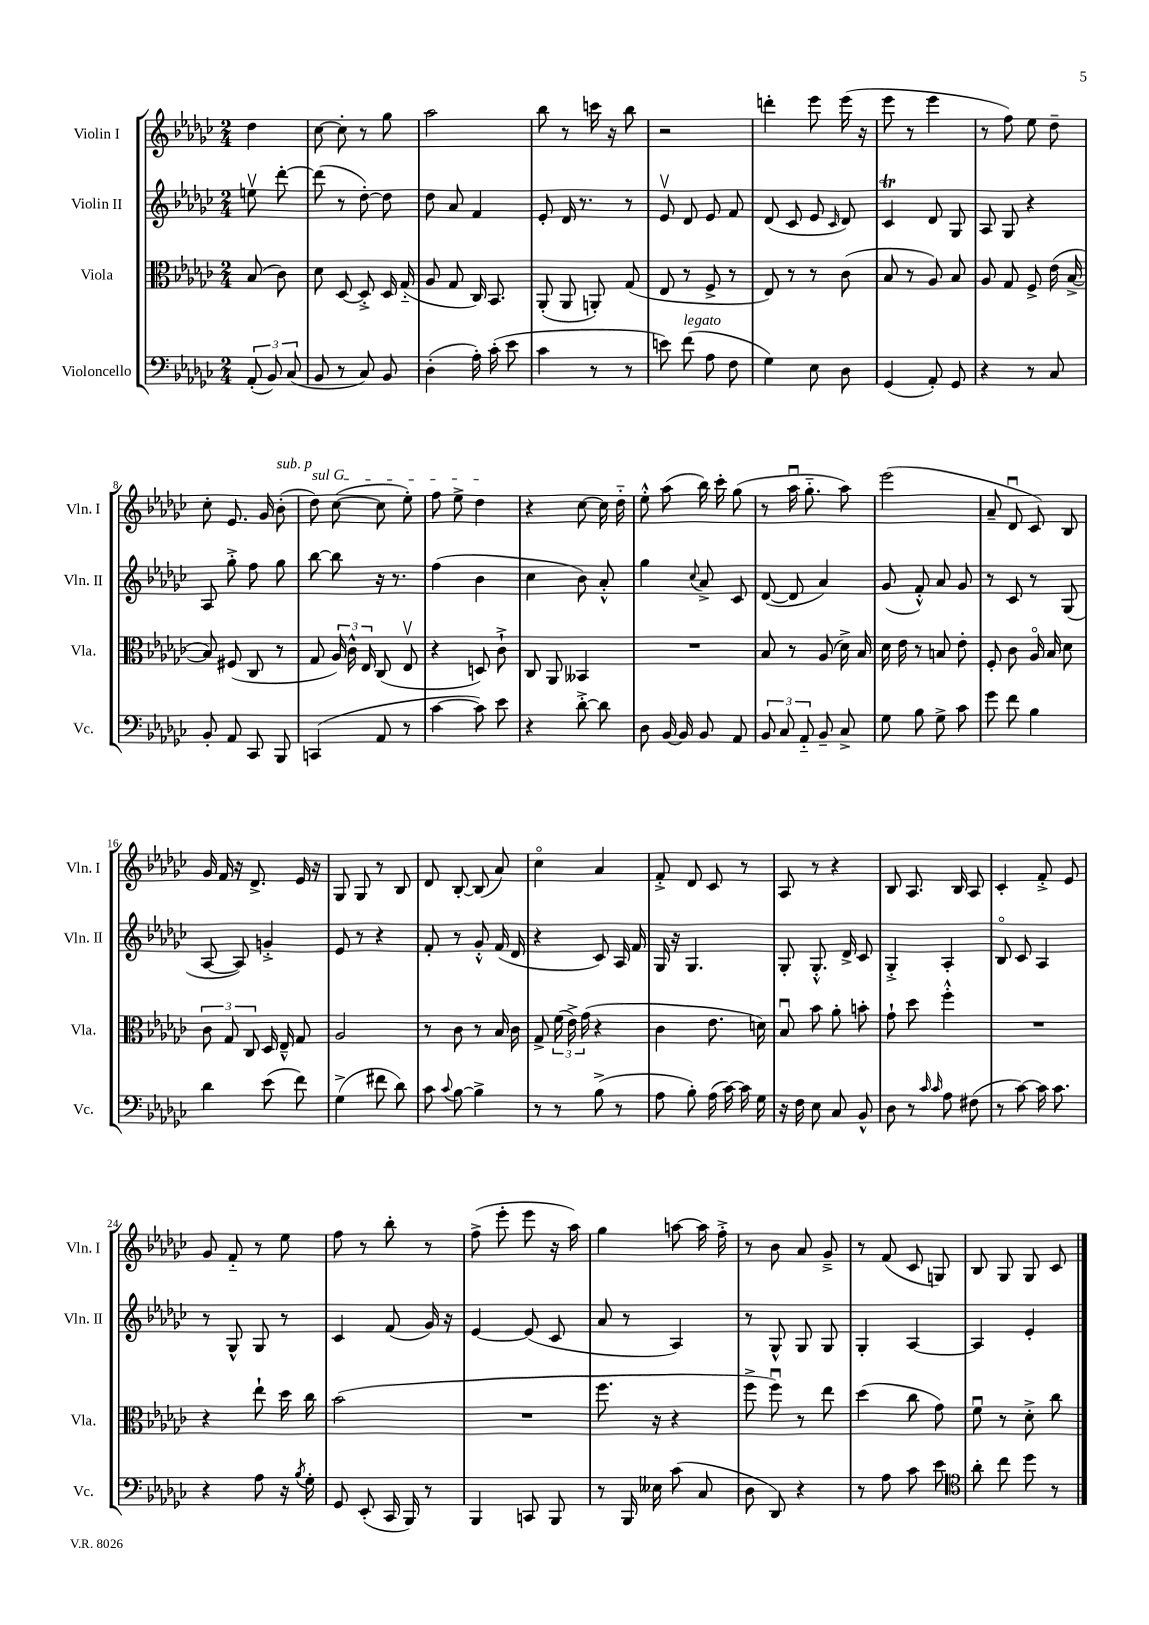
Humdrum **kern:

**kern	**kern	**kern	**kern
*staff4	*staff3	*staff2	*staff1
*clefF4	*clefC3	*clefG2	*clefG2
*k[b-e-a-d-g-c-]	*k[b-e-a-d-g-c-]	*k[b-e-a-d-g-c-]	*k[b-e-a-d-g-c-]
*M2/4	*M2/4	*M2/4	*M2/4
(12AA-'	(8B-	8eev	4dd-
12BB-)	.	.	.
.	8c-)	[8ddd-'	.
(12C-	.	.	.
=	=	=	=
8BB-	8d-	(8ddd-]	[8cc-
8r	[8D-	8r	8cc-']
8C-)	8D-'^]	[8dd-')	8r
8BB-	16D-	8dd-]	8gg-
.	(16G-'~	.	.
=	=	=	=
(4D-'	8A-	8dd-	2aa-
.	8G-	8a-	.
16A-')	16C-)	4f	.
(16c-'	8.BB-	.	.
8e-	.	.	.
=	=	=	=
4c-	(8AA-'	8e-'	8bb-
.	8AA-	16d-	8r
.	.	8.r	.
8r	8AA')	.	16ccc
.	.	.	16r
8r	(8G-	8r	8bb-
=	=	=	=
8e)	8E-	8e-v	2r
(8f	8r	8d-	.
8A-	8F^	8e-	.
8F	8r	8f	.
=	=	=	=
4G-)	8E-)	(8d-	4ddd'
.	8r	8c-	.
8E-	8r	8e-	8eee-
.	.	16qqc-	.
8D-	(8c-	8d-)	(16eee-
.	.	.	16r
=	=	=	=
(4GG-	8B-	4c-	8eee-
.	8r	.	8r
8AA-')	8A-)	8d-	4eee-
8GG-	8B-	8G-	.
=	=	=	=
4r	8A-	8A-	8r
.	8G-	8G-	8ff)
8r	8F^	4r	8ee-
8C-	(16e-	.	8dd-~
.	[16B-^	.	.
=	=	=	=
8BB-'	8B-])	8A-	8cc-'
8AA-	(8F#	8gg-'^	8.e-
8CC-	8C-	8ff	.
.	.	.	16g-
8BBB-	8r	8gg-	(8b-'
=	=	=	=
(4CC	8G-	[8bb-	8dd-)
.	24A-)	8bb-]	([8cc-
.	24c-^^	.	.
.	24E-	.	.
8AA-	(8C-	16r	8cc-]
.	.	8.r	.
8r	8E-v	.	8ee-')
=	=	=	=
[4c-	4r	(4ff	8ff
.	.	.	8ee-^
8c-])	8D)	4b-	4dd-
8e-	8c-`^	.	.
=	=	=	=
4r	8C-	4cc-	4r
.	8AA-	.	.
[8d-'^	4BB--	8b-)	[8cc-
8d-]	.	8a-'^^	16cc-]
.	.	.	16dd-'~
=	=	=	=
8D-	2r	4gg-	8ee-'^^
[16BB-	.	.	(8aa-
16BB-]	.	.	.
.	.	8qqcc-	.
8BB-	.	8a-^	16bb-)
.	.	.	16ccc-'
8AA-	.	8c-	(8gg-
=	=	=	=
12BB-	8B-	([8d-	8r
12C-	.	.	.
.	8r	8d-]	16aa-u
12AA-'~	.	.	.
.	.	.	8.gg-'~
8BB-~	(8A-	4a-)	.
8C-^	16d-^)	.	8aa-)
.	16B-	.	.
=	=	=	=
8G-	16d-	(8g-	(2eee-
.	16e-	.	.
8B-	8r	8f'^^)	.
8G-^	8B	8a-	.
8c-	8e-'	8g-	.
=	=	=	=
8g-	8F'	8r	8a-~
8f	8c-	8c-	8d-u
4B-	16A-o	8r	8c-)
.	16B-	.	.
.	8d-	(8G-	8B-
=	=	=	=
4d-	12c-	[8A-	16g-
.	.	.	16f
.	12G-	.	.
.	.	8A-])	16r
.	12C-	.	.
.	.	.	8.d-^
(8e-	16D-	4g'^	.
.	16E-~^^	.	.
8f)	8G-	.	16e-
.	.	.	16r
=	=	=	=
(4G-^	2A-	8e-	8G-
.	.	8r	8G-
8f#	.	4r	8r
8d-)	.	.	8B-
=	=	=	=
8c-	8r	8f'	8d-
8qqc-	.	.	.
[8B-	8c-	8r	[8B-'
4B-^]	8r	8g-'^^	(8B-]
.	16B-	(16f	8a-)
.	16c-	16d-	.
=	=	=	=
8r	8G-^	4r	4cc-o
8r	(24f	.	.
.	24e-^)	.	.
.	(24g-	.	.
(8B-^	4r	8c-)	4a-
8r	.	16A-	.
.	.	16f	.
=	=	=	=
8A-	4c-	16G-	8f'^
.	.	16r	.
8B-')	.	4.G-	8d-
(16A-	8.e-	.	8c-
[16c-)	.	.	.
16c-]	.	.	8r
16G-	16d)	.	.
=	=	=	=
16r	8B-u	8G-'	8A-
16F	.	.	.
8E-	8b-	8.G-'^^	8r
8C-	8a-'	.	4r
.	.	16d-^	.
8BB-^^	8b'	8c-	.
=	=	=	=
8D-	8g-`	4G-'^	8B-
8r	8dd-	.	8.A-
16qqc-	.	.	.
16qqc-	.	.	.
8A-	4ff'^^	4A-'	.
.	.	.	16B-
(8F#	.	.	8A-
=	=	=	=
8r	2r	8B-o	4c-'
[8c-)	.	8c-	.
16c-]	.	4A-	8f'^
8.c-	.	.	.
.	.	.	8e-
=	=	=	=
4r	4r	8r	8g-
.	.	8G-^^	8f'~
8A-	8ee-`	8G-	8r
16r	16dd-	8r	8ee-
8qB-	.	.	.
16G-'	16cc-	.	.
=	=	=	=
8GG-	(2b-	4c-	8ff
(8EE-'	.	.	8r
16CC-	.	(8f	8bb-'
16BBB-)	.	.	.
8r	.	16g-)	8r
.	.	16r	.
=	=	=	=
4BBB-	2r	[4e-	(8ff^
.	.	.	8eee-'
8CC	.	(8e-]	8eee-
8BBB-	.	8c-	16r
.	.	.	16aa-)
=	=	=	=
8r	8.ff	8a-	4gg-
16BBB-	.	8r	.
16E--	16r	.	.
(8c-	4r	4A-)	[8aa
8C-	.	.	16aa]
.	.	.	16ff'^
=	=	=	=
8D-	8ff^	8r	8r
8DD-)	8ffu)	8G-^^	8b-
4r	8r	8G-	8a-
.	8ee-	8G-	8g-~^
=	=	=	=
8r	(4dd-	4G-'	8r
8A-	.	.	(8f
8c-	8cc-	[4A-	8c-
8e-	8g-)	.	8G)
=	=	=	=
*clefC4	*	*	*
8a-'	8fu	4A-]	8B-
8cc-	8r	.	8G-
8dd-	8d-'^	4e-'	8G-
8r	8cc-	.	8c-
==	==	==	==
*-	*-	*-	*-
